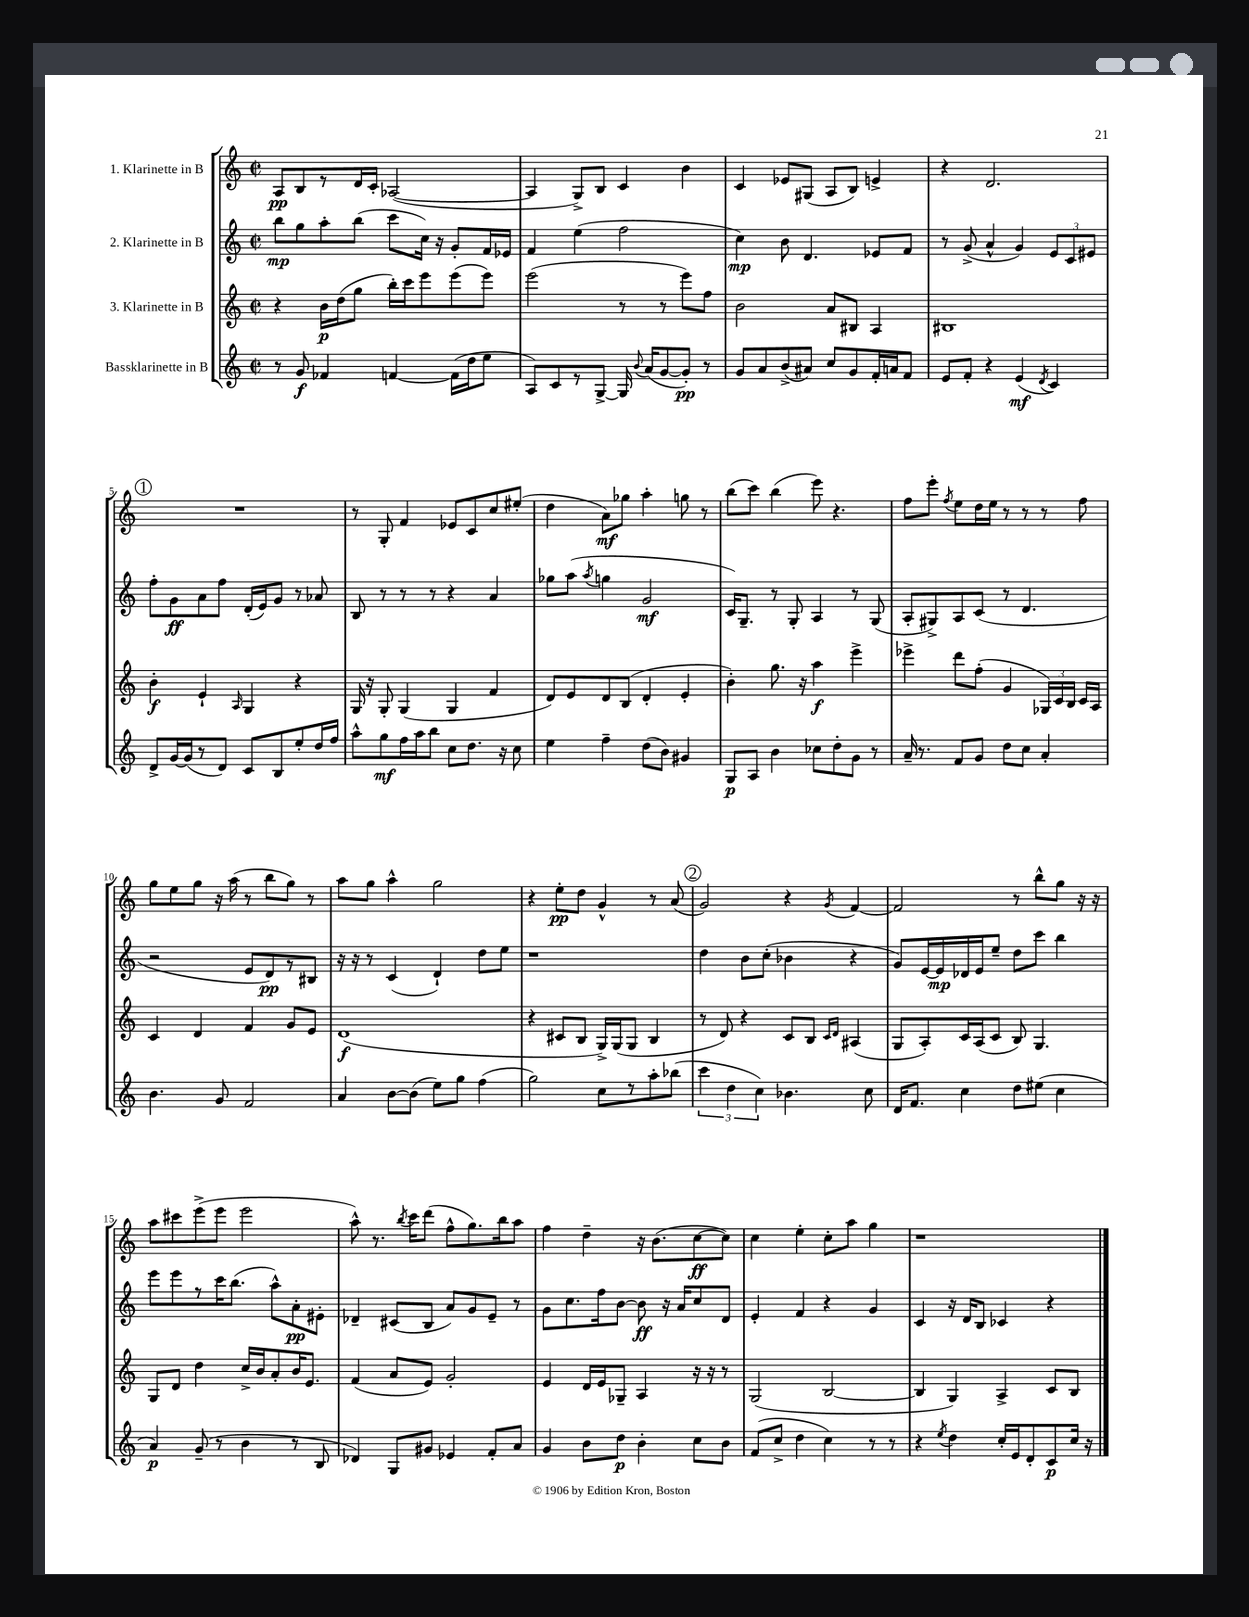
<<
\new StaffGroup <<
\new Staff = "s0" \with { instrumentName = "1. Klarinette in B" } {
    \clef treble \key c \major \defaultTimeSignature \time 2/2
    \autoBeamOff a8[\pp b8 r8 d'16 c'16]-. aes2~( |
    aes4 g8[->) b8] c'4 b'4 |
    c'4 ees'8[ gis8]( a8[ b8]) e'4-> |
    r4 d'2. |
    \mark \markup { \circle "1" } R1 |
    r8 g8-. f'4 ees'8[ c'8 c''8 eis''8]-.( |
    d''4 a'8[\mf) ges''8] a''4-. g''8 r8 |
    b''8[( c'''8]) b''4( e'''8) r4. |
    f''8[ e'''8]-. \acciaccatura { f''8 } e''8[ d''16 e''16] r8 r8 r8 f''8 |
    g''8[ e''8 g''8] r16 a''16( r8 b''8[ g''8]) r8 |
    a''8[ g''8] a''4-^ g''2 |
    r4 e''8[-.\pp d''8] g'4-^ r8 a'8( |
    \mark \markup { \circle "2" } g'2) r4 \acciaccatura { g'8 } f'4~ |
    f'2 r8 b''8[-^ g''8] r16 r16 |
    a''8[ cis'''8 e'''8->( e'''8] e'''2 |
    a''8-^) r8. \acciaccatura { b''8 } c'''16[ d'''8]( f''8[-^ g''8.) b''16 a''8] |
    f''4 d''4-- r16 b'8.[( c''8~\ff c''8]) |
    c''4 e''4-. c''8[-. a''8] g''4 |
    r1 \bar "|." |
}
\new Staff = "s1" \with { instrumentName = "2. Klarinette in B" } {
    \clef treble \key c \major \defaultTimeSignature \time 2/2
    \autoBeamOff b''8[\mp g''8 a''8-. b''8]( c'''8[ c''16]) r16 g'8[-. f'16 ees'16] |
    f'4 e''4( f''2 |
    c''4\mp) b'8 d'4. ees'8[ f'8] |
    r8 g'8->( a'4-^ g'4) \tuplet 3/2 { e'8[ c'8 eis'8] } |
    \mark \markup { \circle "1" } f''8[-. g'8\ff a'8 f''8] d'16[-.( e'16) g'8] r8 aes'8 |
    b8 r8 r8 r8 r4 a'4 |
    ges''8[ a''8]( \acciaccatura { a''8 } g''4 g'2\mf |
    c'16[) g8.]-- r8 g8-. a4 r8 g8( |
    a8[-. gis8->) a8 c'8]( r8 d'4. |
    r2 e'8[ d'8\pp) r8 bis8] |
    r16 r16 r8 c'4( d'4-!) d''8[ e''8] |
    r1 |
    \mark \markup { \circle "2" } d''4 b'8[ c''8]-.( bes'4 r4 |
    g'8[) e'16~ e'16\mp des'16 e'16 e''8]-- d''8[ c'''8] b''4 |
    e'''8[ e'''8 r8 c'''16 b''8.]( a''8[-^) a'8-.\pp eis'8]-. |
    des'4-- cis'8[( b8] a'8[) g'8 e'8]-- r8 |
    g'8[ c''8. f''16 b'8]~ b'8\ff r16 a'16[ c''8 d'8] |
    e'4-. f'4 r4 g'4 |
    c'4 r16 d'16[ b8] ces'4 r4 \bar "|." |
}
\new Staff = "s2" \with { instrumentName = "3. Klarinette in B" } {
    \clef treble \key c \major \defaultTimeSignature \time 2/2
    \autoBeamOff r4 b'16[\p d''16( g''8] b''16[-.) c'''16 e'''8 e'''8( e'''8]) |
    e'''2( r8 r8 e'''8[) f''8] |
    b'2 a'8[ bis8] a4 |
    bis1 |
    \mark \markup { \circle "1" } b'4-.\f e'4-! \grace { a16 } g4 r4 |
    g16 r16 g8-. g4( g4 f'4 |
    d'8[) e'8 d'8 b8]( d'4-. e'4-. |
    b'4-.) g''8. r16 a''4\f e'''4-> |
    ees'''4-> d'''8[ f''8]-.( g'4 \tuplet 3/2 { ges16[) c'16 b16] } c'16[ a16] |
    c'4 d'4 f'4 g'8[ e'8] |
    d'1\f( |
    r4 cis'8[ b8] g16[->) g16( g8] b4 |
    \mark \markup { \circle "2" } r8 d'8) r4 c'8[ b8] \grace { c'16[ d'16] } ais4( |
    g8[ a8-.) c'16 a16( c'8] b8) g4. |
    g8[ d'8] d''4 c''16[-> b'16 a'8-. b'16 e'8.] |
    f'4( a'8[ e'8]) g'2-. |
    e'4 d'16[ e'16 ges8]-- a4 r16 r16 r8 |
    g2( b2~ |
    b4 g4) a4-> c'8[ b8] \bar "|." |
}
\new Staff = "s3" \with { instrumentName = "Bassklarinette in B" } {
    \clef treble \key c \major \defaultTimeSignature \time 2/2
    \autoBeamOff r8 g'8\f fes'4 f'4~ f'16[( d''16 e''8] |
    a8[) c'8 r8 g8]~-> g16 \appoggiatura { b'8 } a'16[( g'8~ g'8]-.\pp) r8 |
    g'8[ a'8 b'8->( ais'8]) c''8[ g'8 f'16-. a'16 f'8] |
    e'8[ f'8]-. r4 e'4\mf( \acciaccatura { d'8 } c'4) |
    \mark \markup { \circle "1" } d'8[-> g'16~ g'16( r8 d'8]) c'8[ b8 e''8-. d''16 f''16] |
    a''8[-^ g''8\mf f''16 a''16 b''8] c''8[ d''8.] r16 c''8 |
    e''4 f''4-- d''8[( b'8]) gis'4 |
    g8[\p a8] b'4 ces''8[ d''8-. g'8] r8 |
    a'16-- r8. f'8[ g'8] d''8[ c''8] a'4-. |
    b'4. g'8 f'2 |
    a'4 b'8[~ b'8]( e''8[) g''8] f''4( |
    g''2) c''8[ r8 a''8-. bes''8]( |
    \mark \markup { \circle "2" } \tuplet 3/2 { c'''4 d''4 c''4) } bes'4. c''8 |
    d'16[ f'8.] c''4 d''8[ eis''8]( c''4 |
    a'4\p) g'8--( r8 b'4 r8 b8 |
    des'4) g8[ gis'8] ees'4 f'8[-. a'8] |
    g'4 b'8[ d''8]\p b'4-. c''8[ b'8] |
    f'8[( c''8]-> d''4 c''4) r8 r8 |
    r4 \acciaccatura { e''8 } d''4 c''16[-. e'16 d'8-. c'8\p c''16] r16 \bar "|." |
}
>>
>>
